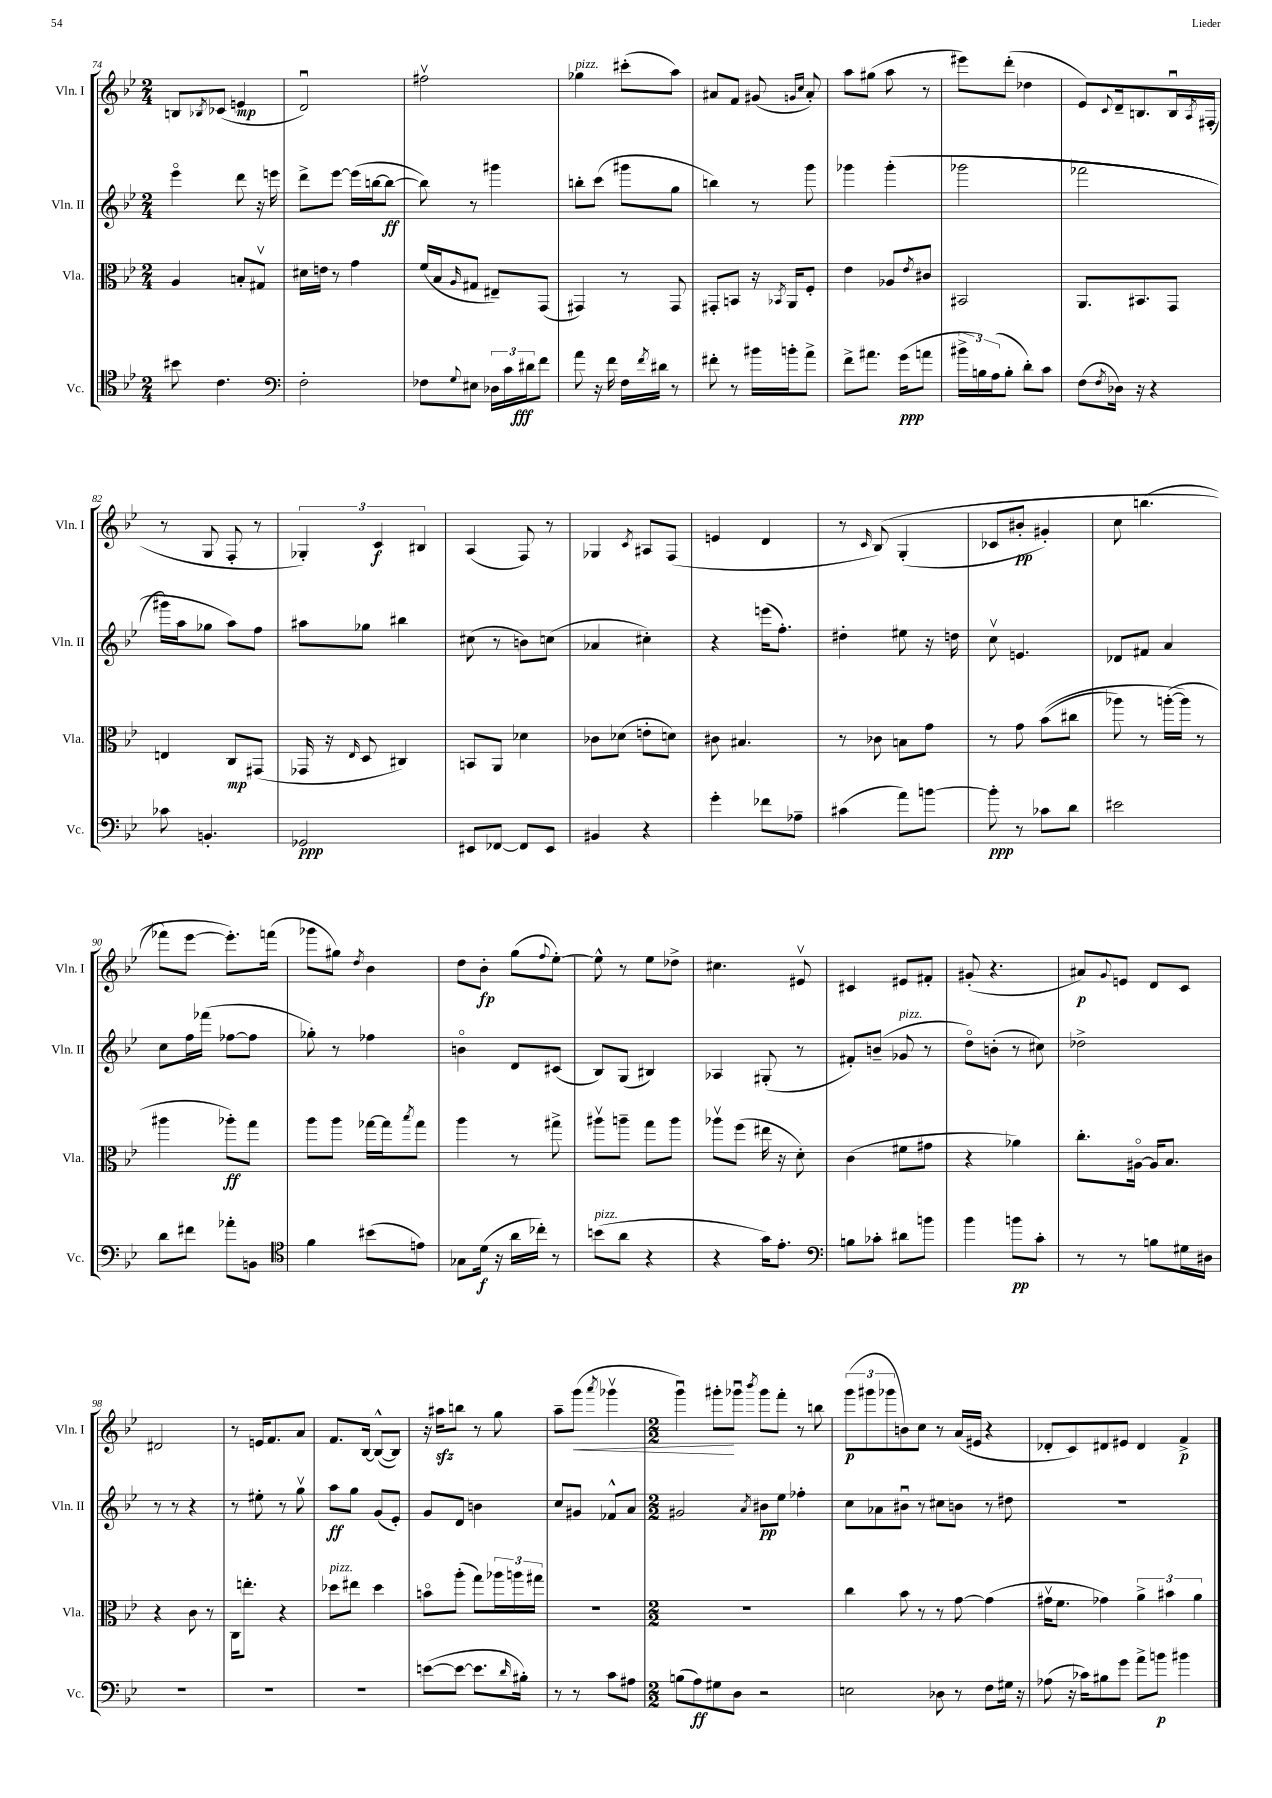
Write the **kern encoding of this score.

**kern	**kern	**kern	**kern
*staff4	*staff3	*staff2	*staff1
*clefC4	*clefC3	*clefG2	*clefG2
*k[b-e-]	*k[b-e-]	*k[b-e-]	*k[b-e-]
*M2/4	*M2/4	*M2/4	*M2/4
8b#\	4A/	4eee-o\	8B/L
.	.	.	8qB-/
4.c\	.	.	(8c-/J
.	8B'/L	8ddd\	4e/
.	8G#v/J	16r	.
.	.	16eee\	.
=	=	=	=
*clefF4	*	*	*
2F'\	16d#\LL	8ddd^\L	2du/)
.	16e\JJ	.	.
.	8r	[8eee-\J	.
.	4g\	(16eee-\]LL	.
.	.	[16bb\J	.
.	.	8bb\_J	.
=	=	=	=
8F-\L	(16f/LL	8bb\])	2ff#v\
.	16B-/J	.	.
8qqG/	16qqA/	.	.
8E#\J	8G#/J	8r	.
24D-\LL	8E#~/L)	4ggg#\	.
24c\	.	.	.
24d#\J	.	.	.
8f\J	(8GG/J	.	.
=	=	=	=
8a\	4GG#/)	8bb'\L	4gg-\
16r	.	(8ccc\J	.
16f\	.	.	.
16F\LL	8r	8ggg#\L	(8ccc#'\L
8qf/	.	.	.
16d#\JJ	.	.	.
8r	8GG#/	8gg\J	8aa\J)
=	=	=	=
8f#'\	8GG#'/L	4bb\)	8a#/L
8r	8BB/J	.	8f/J
16b#\LL	16r	8r	(8g#/
.	8qBB-/	.	.
16b'\J	16AA/LK	.	.
.	.	.	16qqg/LL
.	.	.	16qqcc/JJ
8a^\J	8F'/J	8ggg\	8a#'/)
=	=	=	=
8f^\L	4e-\	4ggg-\	8aa\L
8.a#\J	.	.	(8gg#\J
.	8A-/L	&((4ggg-'\	8aa\
(16g\LK	.	.	.
.	8qe-/	.	.
8a\J	8c#/J	.	8r
=	=	=	=
24b#^\LL	2BB#/	2ggg-\	8eee#\L)
24B\)	.	.	.
(24A\J	.	.	.
8B'\J	.	.	(8ddd'\J
8d'\L)	.	.	4dd-\
8c\J	.	.	.
=	=	=	=
(8F\L	8.AA/L	2fff-\	8e-/L)
8qF/	.	.	8qqc/
16D-\Jk)	.	.	16d~/k
16r	8.BB#/	.	8.B/
4r	.	.	.
.	8GG/J	.	16Bu/L
.	.	.	8qA/
.	.	.	(16F#'/JJ
=	=	=	=
8c-\	4E/	16ggg#\LL)	8r
.	.	16aa\J	.
4.BB'/	.	8gg-\J	8G/
.	8C/L	8aa\L&)	8F'/
.	(8GG#/J	8ff\J	8r
=	=	=	=
2GG-/	16GG-/	8aa#\L	6G-'/)
.	16r	.	.
.	16qqE-/	.	.
.	8D/	8gg-\J	.
.	.	.	6c/
.	4C#/)	4bb#\	.
.	.	.	6B#/
=	=	=	=
8EE#/L	8BB/L	(8cc#\	(4A/
[8FF-/J	8AA/J	8r	.
8FF-/]L	4d-\	8b\L)	8F/)
8EE#/J	.	(8cc\J	8r
=	=	=	=
4BB#/	8c-\L	4a-/	4G-/
.	(8d-\J	.	.
.	.	.	8qc/
4r	8e'\L	4cc#'\)	8A#/L
.	8d\J)	.	(8F/J
=	=	=	=
4g'\	8c#\	4r	4e/
.	4.B#/	.	.
8f-\L	.	(16eee\LK	4d/
.	.	8.ff'\J)	.
8A-~\J	.	.	.
=	=	=	=
(4c#\	8r	4dd#'\	8r
.	.	.	16qqc/
.	8c-\	.	&(8B-/)
8a\L)	8B\L	8ee#\	(4G'/
[8b\J	8g\J	16r	.
.	.	16dd\	.
=	=	=	=
8b'\]	8r	8ccv\	8c-/L
8r	8g\	4.e/	8b#'/J
8c-\L	&((8b-\L	.	4g#'/)
8d\J	8cc#\J	.	.
=	=	=	=
2e#\	8aa-\)	8d-/L	8cc\
.	8r	8f#/J	(4.bb\
.	([16aa'\LL	4a/	.
.	16aa\]JJ&)	.	.
.	8r	.	.
=	=	=	=
8d\L	4aa#\	8cc\L	8fff-\L&)
8f#\J	.	16ff\L	[8eee-\J
.	.	(16fff-\JJ	.
8a-'\L	8aa-'\L)	[8ff-\L	8.eee-'\]L)
8BB\J	8gg\J	8ff-\]J	.
.	.	.	(16fff\Jk
=	=	=	=
*clefC4	*	*	*
4f\	8aa\L	8gg-'\)	8ggg-\L
.	8aa\J	8r	8gg#\J)
.	.	.	8qdd/
(8b#\L	[16gg-\LL	4ff-\	4b-\
.	16gg-\]J	.	.
.	8qbb-/	.	.
8e\J)	8gg-\J	.	.
=	=	=	=
8G-\L	4aa\	4bo\	8dd\L
(16d\Jk	.	.	8b-'\J
16r	.	.	.
16a\LL	8r	8d/L	(8gg\L
16cc-'\JJ)	.	.	.
.	.	.	8qqff/
8r	8gg#^\	(8c#/J	[8ee-'\J)
=	=	=	=
(8b\L	8aa#v\L	8B-/L)	8ee-^^\]
8a\J	8aa~\J	(8G/J	8r
4r	8gg\L	4B#/)	8ee-\L
.	8aa\J	.	8dd-^\J
=	=	=	=
4r	8aa-v\L	4A-/	4.cc#\
.	(8ff\J	.	.
16g\LK)	16ee#\	(8G#'/	.
8.e-'\J	16r	.	.
.	8d'\)	8r	8e#v/
=	=	=	=
*clefF4	*	*	*
8B\L	(4c\	8f#'/L)	4c#/
8c-'\J	.	(8b~/J	.
8d#\L	8f#\L	8g-/	8e#/L
8b\J	8g#\J	8r	8f#'/J
=	=	=	=
4b-\	4r	8ddo\L)	(8g#'/
.	.	(8b'\J	4.r
8b\L	4a-\)	8r	.
8c'\J	.	8cc#\)	.
=	=	=	=
8r	8.cc'\L	2dd-^\	8a#/L)
.	.	.	8qqg/
8r	.	.	8e/J
.	[16A#o\Jk	.	.
8B\L	16A#/]LK	.	8d/L
.	8.B-/J	.	.
16G#\L	.	.	8c/J
16D#\JJ	.	.	.
=	=	=	=
2r	4r	8r	2d#/
.	.	8r	.
.	8c\	4r	.
.	8r	.	.
=	=	=	=
2r	16C\LK	8r	8r
.	8.ee'\J	.	.
.	.	8ee#'\	16e/LK
.	.	.	8.f/
.	4r	8r	.
.	.	8ggv\	8a/J
=	=	=	=
2r	8dd-\L	8aa\L	8.f/L
.	8ee#\J	8gg\J	.
.	.	.	[16B-/Jk
.	4dd-\	(8g/L	(8B-^^/_L
.	.	8e-'/J)	8B-/]J)
=	=	=	=
([8e\L	8bo\L	8g/L	16r
.	.	.	16aa#\LK
8e\_J	(8aa'\J	8d/J	8bb\J
8.e\]L	8gg\L)	4b\	8r
.	24aa-\L	.	8gg\
.	24aa\	.	.
16qqd/	.	.	.
16B#'\Jk)	.	.	.
.	24gg#\JJ	.	.
=	=	=	=
8r	2r	8cc/L	8aa~\L
8r	.	8g#/J	(8ggg\J
.	.	.	8qaaa/
8c\L	.	8f-^^/L	4ggg-v\
8A#\J	.	8a/J	.
=	=	=	=
*M2/2	*M2/2	*M2/2	*M2/2
(8B\L	1r	2g#/	4gggu\)
8A\)	.	.	.
8G#\	.	.	8ggg#'\L
8D\J	.	.	8ggg-u\J
.	.	8qa/	8qbbb-/
2r	.	8b#\L	8ggg-\L
.	.	8ee-\J	8fff'\J
.	.	4ff-'\	8r
.	.	.	8bb\
=	=	=	=
2E\	4cc\	8cc\L	(12ggg\L
.	.	.	12ggg#\
.	.	8a-\	.
.	.	.	12ggg-\
.	8b-\	8b#u\J	8b\)
.	8r	8r	8cc\J
8D-\	8r	8cc#\L	8r
8r	[8g\	8b\J	(16a/LL
.	.	.	16e#/JJ
8F\L	(4g\]	8r	4r
16G#\Jk	.	8dd#\	.
16r	.	.	.
=	=	=	=
(8A-\	16g#v\LK	1r	8d-'/L
.	8.f\J	.	.
16r	.	.	8c/)
16c-\LK)	.	.	.
8B#\	4g-\)	.	8d#/
8g\J	.	.	8e#/J
8a^\L	6a^\	.	4d#/
8b\J	.	.	.
.	6b#\	.	.
4b#\	.	.	4f^/
.	6a\	.	.
==	==	==	==
*-	*-	*-	*-
